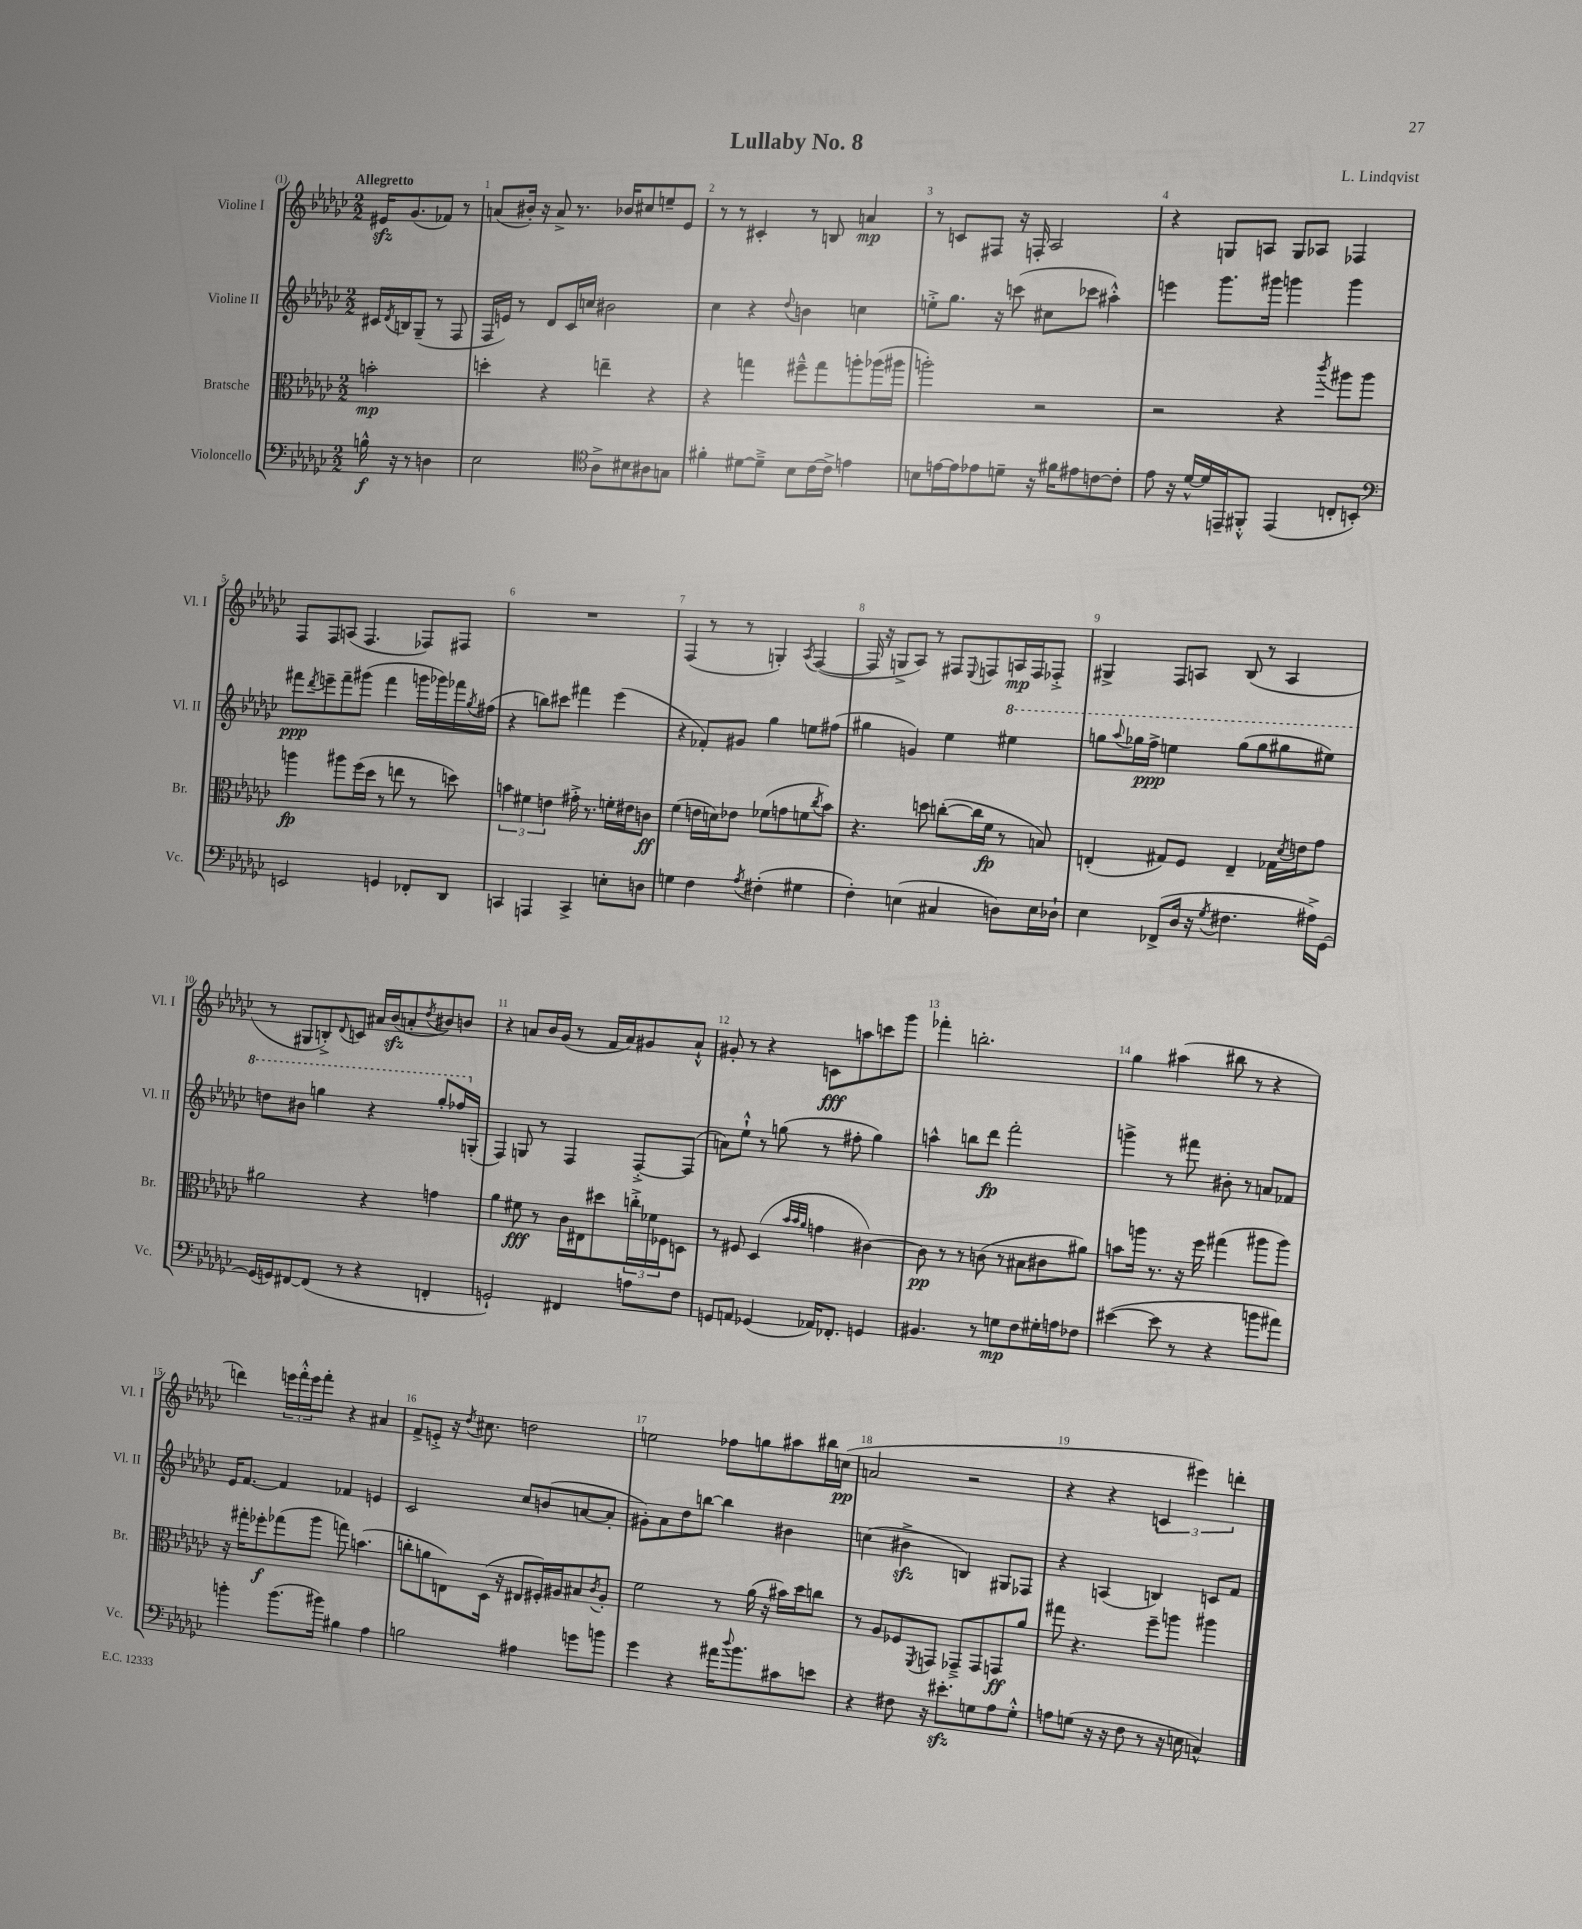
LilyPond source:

\header { title = "Lullaby No. 8" composer = "L. Lindqvist" }
<<
\new StaffGroup <<
\new Staff = "s0" \with { instrumentName = "Violine I" shortInstrumentName = "Vl. I" } {
    \clef treble \key ges \major \numericTimeSignature \time 2/2 \partial 2 \tempo "Allegretto"
    eis'16\sfz ges'8.( fes'8) r8 |
    a'8( bis'16-.) r16 a'8-> r8. bes'16 cis''8 e''8-- ees'8 |
    r8 r8 cis'4-. r8 b8 a'4\mp |
    r8 c'8 fis8 r16 f16-. aes2 |
    r4 g8 a8 g8 aes8 fes4 |
    f8 f8 a8( f4. fes8) fis8 |
    R1 |
    f4( r8 r8 g4-.) \acciaccatura { aes8 } f4~( |
    f16 r16 g8-> aes8) r8 fis8 \appoggiatura { ees8 } f8 a16\mp f16 fes8-.-> |
    gis4-> f8 a8 bes8( r8 a4 |
    r8 gis8 b8-.->) \appoggiatura { des'8 } c'8 ais'16 bes'16\sfz( a'8-. \acciaccatura { des''8 } bis'8) b'8 |
    r4 a'8 bes'16 ges'16( r8 f'16 a'16) gis'8 a'8-!-^ |
    gis'8-. r8 r4 c'8\fff a''8 c'''8 ges'''8 |
    fes'''4-. b''2.-. |
    ges''4 ais''4( bis''8 r8 r4 |
    d'''4) \tuplet 3/2 { e'''16 f'''16-.-^ e'''16 } f'''8-. r4 ais'4 |
    f'8-> e'8-.-> r16 \acciaccatura { des''8 } cis''8. d''2 |
    e''2 fes''8 g''8 ais''8 bis''16 c''16\pp( |
    a'2 r2 |
    r4 r4 \tuplet 3/2 { c'4 eis'''4) d'''4-. } \bar "|." |
}
\new Staff = "s1" \with { instrumentName = "Violine II" shortInstrumentName = "Vl. II" } {
    \clef treble \key ges \major \numericTimeSignature \time 2/2 \partial 2
    cis'16 \acciaccatura { des'8 } b16 ges8--( r8 f8 |
    f16 e'16) r8 des'8 ces'16 c''16 bis'2 |
    ces''4 r4 \appoggiatura { des''8 } b'4 c''4 |
    e''8-.-> ges''8. r16 c'''8( cis''8 ces'''8 ais''4-.-^) |
    e'''4 ges'''8. gis'''16 g'''4 g'''4 |
    fis'''8\ppp \acciaccatura { des'''8 } e'''8-- fis'''8-- gis'''8( fis'''4 g'''16 ges'''16) fes'''16 \acciaccatura { ges''8 } fis''16( |
    r4 b''8) cis'''8 fis'''4 ees'''4( |
    r4 fes'8-.) gis'8 ges''4 e''8 fis''8( |
    gis''4 g'4) ees''4 \ottava #1 eis'''4 |
    g'''8 \appoggiatura { aes'''8 } ges'''16 f'''16->\ppp e'''4 ges'''8( ges'''8 gis'''8 eis'''8) |
    d'''8 bis''8 g'''4 r4 g'''8-. fes'''16 \ottava #0 g16-.( |
    f4) g8 r8 f4 f8~-.-> f8( |
    a'8) ees''8-!-^ r8 g''8( r8 fis''8-. g''4) |
    a''4-^ b''8 des'''8\fp f'''2-. |
    g'''4-> r8 fis'''8 bis'8-. r8 a'8 fes'8 |
    ees'16 f'8.~ f'4 fes'4 e'4 |
    ces'2 ces''8 b'8( a'8~ a'8-. |
    gis'8-.) aes'8 des''8 b''8~ b''4 bis'4 |
    c''4( bis'4->\sfz b4) gis8 fes8 |
    r4 a4( b4) c'8 f'8 \bar "|." |
}
\new Staff = "s2" \with { instrumentName = "Bratsche" shortInstrumentName = "Br." } {
    \clef alto \key ges \major \numericTimeSignature \time 2/2 \partial 2
    b'2-.\mp |
    d''4-. r4 e''4-- r4 |
    r4 g''4 fis''8---^ g''8 a''8-. aes''16( ais''16 |
    a''2-.) r2 |
    r2 r4 \acciaccatura { ces'''8 } ais''8 ais''8 |
    a''4\fp ais''8 f''16( des''16 r8 e''8 r8 d''8) |
    \tuplet 3/2 { b'4 fis'4 e'4 } gis'16-.-> r8. f'16-. eis'16 c'8\ff |
    f'4( e'16 d'16) ees'8 fes'8( g'8 f'8 \acciaccatura { ces''8 } bes'8) |
    r4. d''8 c''8~-.( c''16 f'16\fp r8 b8) |
    e4-.( gis8) f8 e4-- ges16 \acciaccatura { des'8 } e'16 ges'8 |
    ais'2 r4 g'4 |
    aes'4 fis'8\fff r8 ces'16 eis16 dis''8 \tuplet 3/2 { c''16-.-> fes'16 fes16 } d8 |
    r8 fis8 des4( \grace { bes'32 bes'32 aes'32 } g'4 cis'4~) |
    cis'8\pp r8 r8 c'8( r8 bis8 cis'8 ais'8) |
    b'8 a''16 r8. r16 f''16 gis''4( ais''8 ais''8) |
    r16 gis''16-. fes''8-.\f ges''8( aes''8 g''8) b'4.( |
    c''8-. a'8 e8) des16( r16 eis8 fis16-.) ais16 bis8 \acciaccatura { ces'8 } ais8-. |
    f'2 r8 aes'16( r16 bis'16) des''16 c''8 |
    r8 aes8 fes8 \acciaccatura { f,8 } g,8 ges,8---> ges,8 g,8\ff aes'8 |
    gis''8 r4. f''8-- a''8 ais''4 \bar "|." |
}
\new Staff = "s3" \with { instrumentName = "Violoncello" shortInstrumentName = "Vc." } {
    \clef bass \key ges \major \numericTimeSignature \time 2/2 \partial 2
    b16-^\f r16 r8 d4 |
    ees2 \clef tenor aes8-> bis8 ais8 g8 |
    fis'4-. dis'8~ dis'8---> bes8 ces'16~ ces'16-> e'4 |
    b8 e'16~ e'16 ees'8 d'8-- r16 fis'16 eis'8 c'8~ c'8-. |
    ees'8 r16 des'16~-^ des'16 e,16-- fis,8-.-^ e,4( c8-. b,8-.) |
    \clef bass e,2 g,4 fes,8-. des,8 |
    c,4 a,,4 c,4-> e8-. d8 |
    g4 f4 \acciaccatura { aes8 } fis4-.( gis4 |
    f4-.) e4( cis4 d8) e16 des16-! |
    ees4 fes,8->( des16 r16 \acciaccatura { ges8 } fis4. ais16->) ges,16~ |
    ges,16( g,16) fis,8~ fis,8( r8 r4 f,4-. |
    g,2-!) fis,4 a8 f8 |
    g,8 a,8 ges,4( aes,16) fes,8.-. g,4 |
    bis,4. r8 g8\mp f8 gis16-. a16 fes8 |
    eis'4~( eis'8 r8 r4 b'8 ais'8) |
    b'4-. b'8.( bis'16) bis4 aes4 |
    b2 ais4 g'8 b'8 |
    ges'4 r4 ais'16 \appoggiatura { des''8 } bes'8. cis'8 e'8 |
    r4 fis8 r16 eis'8.-.\sfz g8 aes8 g8-.-^ |
    a8 g8( r16 r16 f8 r8 r16 e16 c4-^) \bar "|." |
}
>>
>>
\layout { \context { \Score \override BarNumber.break-visibility = ##(#f #t #t) barNumberVisibility = #all-bar-numbers-visible } }
